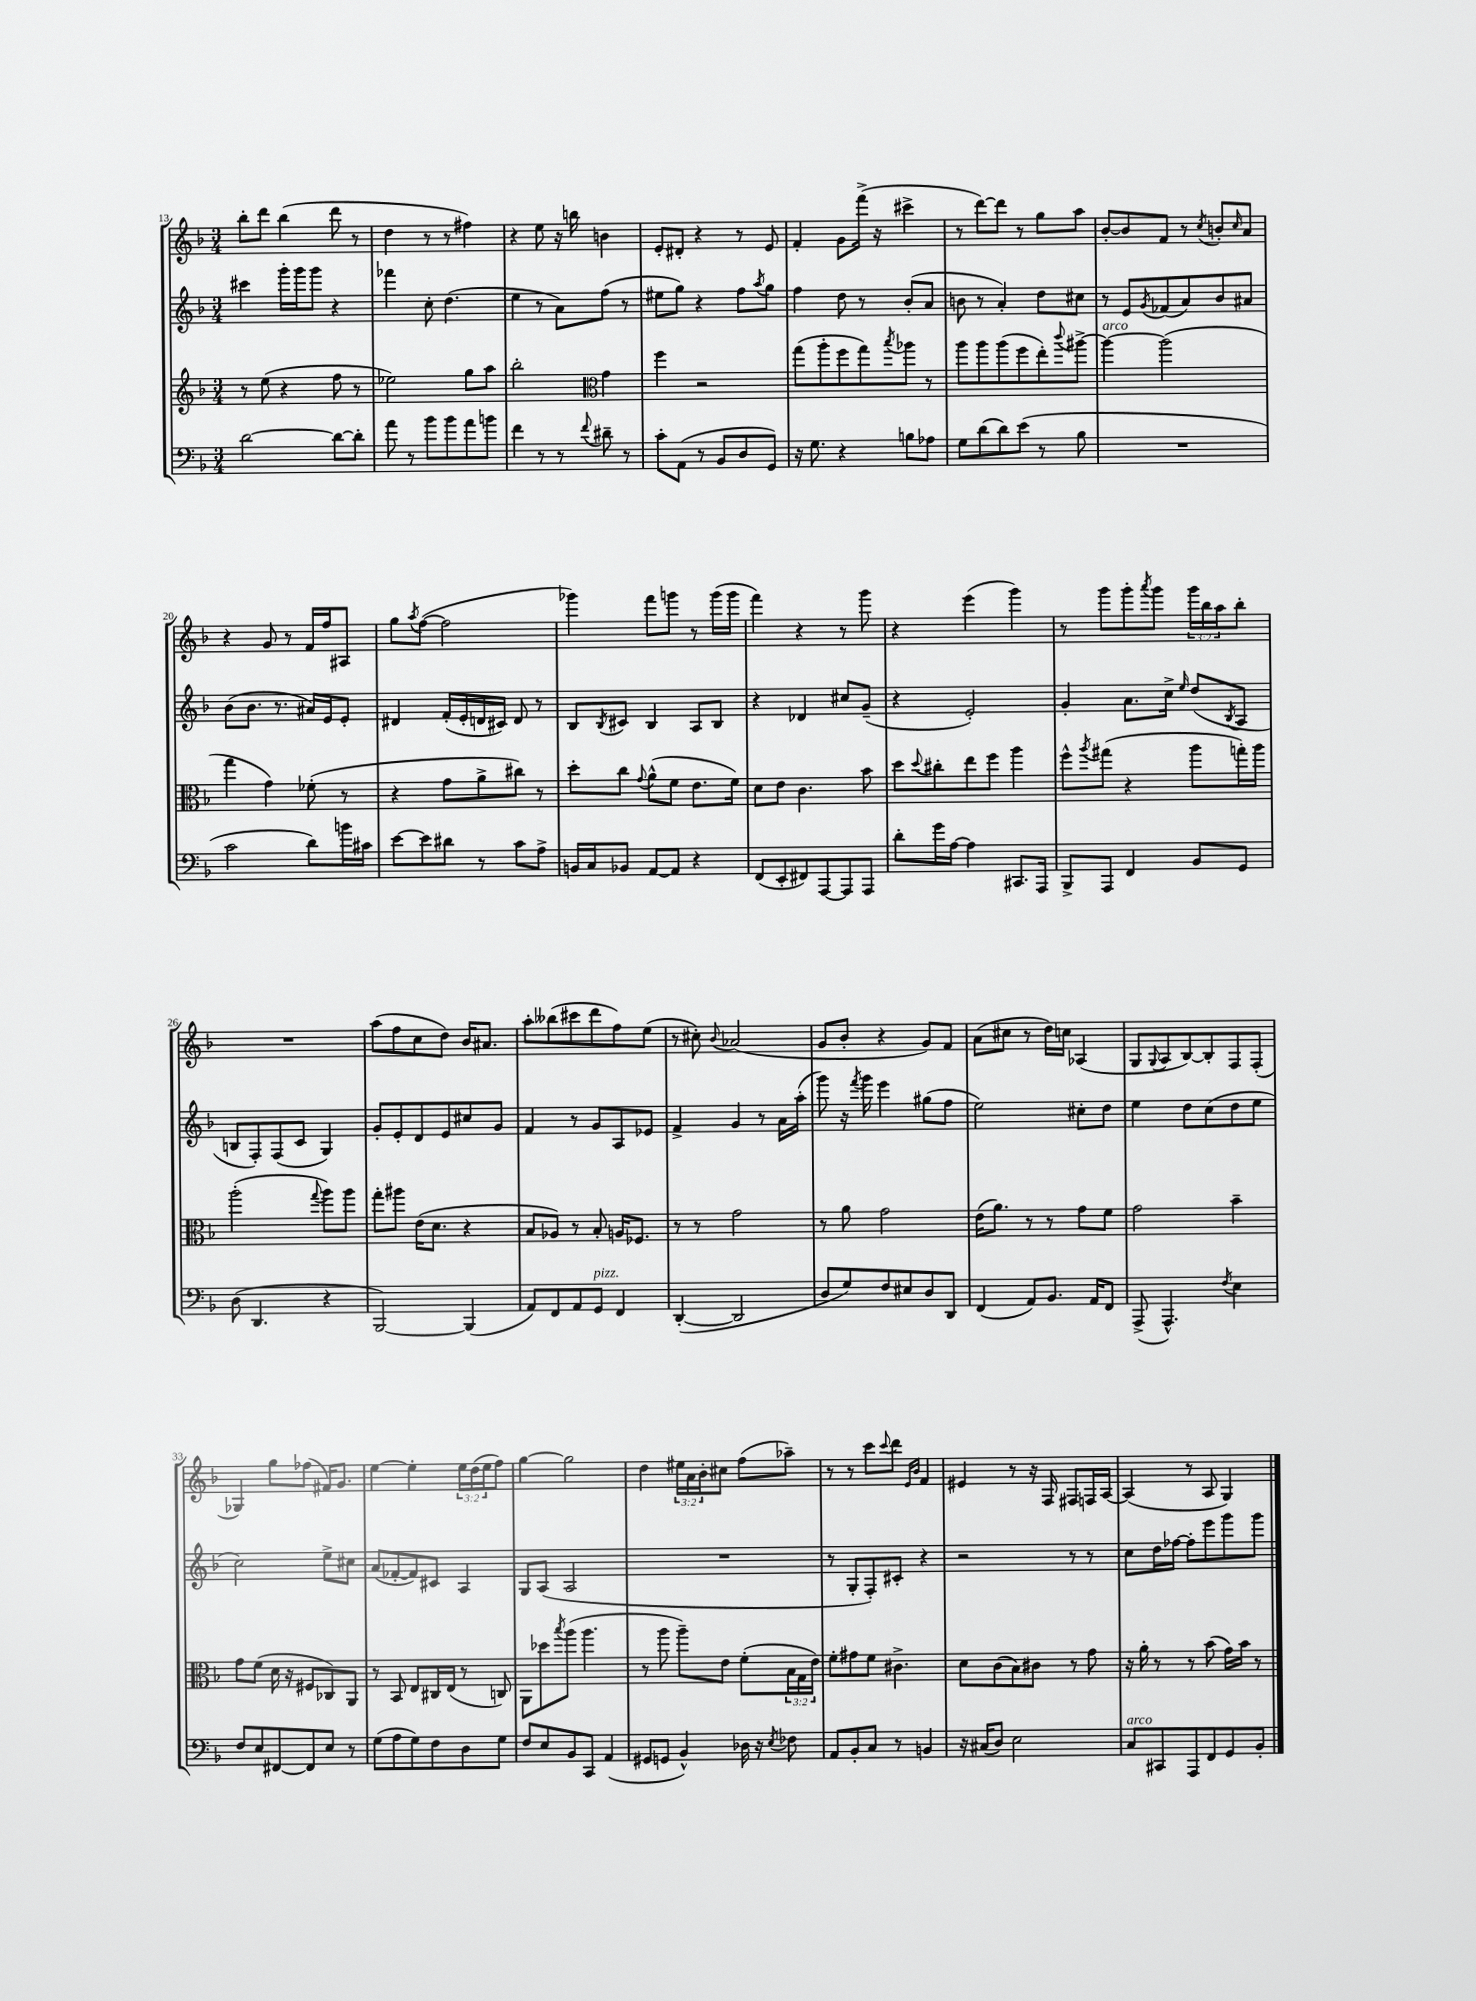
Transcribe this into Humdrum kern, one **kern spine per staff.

**kern	**kern	**kern	**kern
*part4	*part3	*part2	*part1
*staff4	*staff3	*staff2	*staff1
*clefF4	*clefG2	*clefG2	*clefG2
*k[b-]	*k[b-]	*k[b-]	*k[b-]
*M3/4	*M3/4	*M3/4	*M3/4
=13	=13	=13	=13
[2d\	8r	4ccc#X\	8bb-'\L
.	(8ee\	.	8ddd\J
.	4r	16ggg'\LL	(4bb-\
.	.	16ggg\J	.
.	.	8ggg\J	.
8d\L_	8ff\	4r	8ddd\
8d'\J]	8r	.	8r
=14	=14	=14	=14
8a\	2ee-X\)	4fff-X\	4dd\
8r	.	.	.
8b-\L	.	8cc'\	8r
8b-\	.	(4.dd\	8r
8a\	8gg\L	.	4ff#X\)
8bn\J	8aa\J	.	.
=15	=15	=15	=15
4f\	2bb-'\	4ee\	4r
8r	.	8r	8ee\
8r	.	8a\L)	16r
.	.	.	16bbn\
8qqf/	.	.	.
*	*clefC3	*	*
8d#X~\	4g\	(8ff\J	4bn\
8r	.	8r	.
=16	=16	=16	=16
8c'\L	4ff\	8ee#X\L	8e'/L
(8AA\J	.	8gg\J)	8d#X'/J
8r	2r	4r	4r
8BB-/L	.	.	.
8D/	.	8ff\L	8r
.	.	8qaa/	.
8GG/J)	.	8gg\J	8e/
=17	=17	=17	=17
16r	(8gg\L	4ff\	4f'/
8.G\	.	.	.
.	8aa'\	.	.
4r	8ff\	8dd\	8g\L
.	8gg\)	8r	(16fff^\Jk
.	.	.	16r
.	8qbb-/	.	.
8Bn\L	8aa-X\J	(8b-'/L	4ccc#X^\
8A-X\J	8r	8a/J	.
=18	=18	=18	=18
8G\L	8aa\L	8bn\	8r
(8d\	8aa\	8r	[8ddd\L)
8d\)	(8aa\	4a'/)	8ddd\J]
(8e\J	8ff\	.	8r
8r	8ee'\)	8dd\L	8gg\L
.	8qqccc/	.	.
8B-\	[8aa#X^\J	8cc#X\J	8aa\J
=19	=19	=19	=19
!	!LO:TX:a:i:t=arco	!	!
2.r	4aa#\_	8r	[8b-'/L
.	.	8e/L	8b-/]
.	.	8qg/	.
.	(2aa#\]	(8f-X/	8f/J
.	.	8a/)	8r
.	.	.	8qcc/
.	.	8b-/	8bn'/L
.	.	.	16qqcc/
.	.	8a#X/J	8a/J
!!LO:LB:g=z
=20	=20	=20	=20
2c\	4gg\	(8b-\L	4r
.	.	8.b-\J	.
.	4g\)	.	8g/
.	.	8.r	.
.	.	.	8r
8d\L)	(8f-X'\	16a#X/LL)	16f/LL
.	.	16e/J	16ff/J
16bn\L	8r	8e'/J	8A#X/J
16c#X\JJ	.	.	.
=21	=21	=21	=21
[8e\L	4r	4d#X/	8gg\L
.	.	.	8qaa/
8e\]	.	.	([8ff\J
8d#X\J	8g\L	(16f'/LL	2ff\]
.	.	16e'/	.
8r	8a^\	16dn/	.
.	.	16c#X/JJ)	.
8c\L	8cc#X\J)	8d/	.
8A^\J	8r	8r	.
=22	=22	=22	=22
16BBn/LL	8dd'\L	8B-/L	4ggg-X\)
16C/J	.	.	.
.	.	8qB-/	.
8BB-X/J	8cc\J	8c#X/J	.
.	8qqg/	.	.
[8AA/L	(8a^^\L	4B-/	8fff\L
8AA/J]	8f\J	.	8gggn\J
4r	8.e\L	8A/L	8r
.	.	8B-/J	(16ggg\LL
.	16f\Jk)	.	16ggg\JJ
=23	=23	=23	=23
(8FF/L	8d\L	4r	4fff\)
8EE'/	8e\J	.	.
8FF#X/)	4.c\	4d-X/	4r
[8AAA/	.	.	.
8AAA/]	.	8cc#X/L	8r
8AAA/J	8b-\	(8g~/J	8ggg\
=24	=24	=24	=24
8d'\L	8dd\L	4r	4r
.	8qqdd/	.	.
16g\L	8cc#X'\	.	.
[16A\JJ	.	.	.
4A\]	8ee\	2e'/)	(4eee\
.	8ff\J	.	.
8.CC#X/L	4aa\	.	4ggg\)
16AAA/Jk	.	.	.
=25	=25	=25	=25
8BBB-^/L	8ff^^\L	4g'/	8r
.	8qaa/	.	.
8AAA/J	(8gg#X\J	.	8ggg\L
4FF/	4r	8.a\L	8ggg'\
.	.	.	8qaaa/
.	.	.	8ggg\J
.	.	16cc^\Jk	.
.	.	16qqee/	.
8BB-/L	8aa\L	(8dd/L	24ggg\LL
.	.	.	24bb-\
.	.	.	24aa\J
.	.	8qB-/	.
8GG/J	16ggn'\L)	8A/J	8bb-'\J
.	16aa\JJ	.	.
!!LO:LB:g=z
=26	=26	=26	=26
(8D\	(2aa'\	8Bn/L	2.r
4.DD/	.	8F'/)	.
.	.	(8F/	.
.	.	8c/J	.
.	8qqgg/	.	.
4r	8aa\L)	4G/)	.
.	8aa\J	.	.
=27	=27	=27	=27
[2BBB-/)	8gg'\L	8g'/L	(8aa\L
.	8aa#X\J	8e'/	8ff\
.	(16e\KL	8d/	8cc\
.	8.d\J	.	.
.	.	8e/	8dd\J)
(4BBB-/]	4r	8cc#X/	16b-/KL
.	.	.	8.a#X/J
.	.	8g/J	.
=28	=28	=28	=28
8AA/L)	8B-/L	4f/	8aa'\L
8FF/	8A-X/J)	.	(8bb--X\
8AA/	8r	8r	8ccc#X\
!LO:TX:a:i:t=pizz.	!	!	!
8GG/J	8B-'/	8g/L	8ddd\
4FF/	16An/KL	8A/	8ff\)
.	8.F-X/J	.	.
.	.	8e-X/J	(8ee\J
=29	=29	=29	=29
([4DD'/	8r	4f^/	8r
.	8r	.	8cc#X'\)
.	.	.	8qqb-/
2DD/]	2g\	4g/	(2a-X/
.	.	8r	.
.	.	16a\LL	.
.	.	(16aa'\JJ	.
=30	=30	=30	=30
8D/L	8r	8ggg\)	8g/L
8G/)	8a\	16r	8b-'/J
.	.	8qfff/	.
.	.	16ggg\	.
8F/	2g\	4eee\	4r
8E#X/	.	.	.
8D/	.	(8gg#X\L	8g/L)
8DD/J	.	8ff\J	8f/J
=31	=31	=31	=31
(4FF/	(16e\KL	2ee\)	(8a\L
.	8.a\J)	.	.
.	.	.	8cc#X\J
8AA/L)	8r	.	8r
8.BB-/J	8r	.	16dd\LL)
.	.	.	16ccn\JJ
.	8g\L	8cc#X'\L	(4A-X/
16AA/KL	.	.	.
8FF/J	8f\J	8dd\J	.
=32	=32	=32	=32
(8AAA^/	2g\	4ee\	8G/L
.	.	.	8qqG/
4.AAA^^/)	.	.	8A/
.	.	8dd\L	[8B-/)
.	.	(8cc\	8B-'/]
8qF/	.	.	.
4E\	4b-~\	8dd\	8F/
.	.	8ee\J	(8F'/J
!!LO:LB:g=z
=33	=33	=33	=33
8F/L	8g\L	2cc\)	4G-X/)
8E/	(8f\J	.	.
[8FF#X/	16d\	.	8gg\L
.	16r	.	.
8FF#/]	8F#X/L	.	(8ff-X\J
8E/J	8C-X/)	8ee^\L	16f#X/KL)
.	.	.	8.g/J
8r	8AA/J	8cc#X\J	.
=34	=34	=34	=34
(8G\L	8r	(8a/L	[4ee\
8A\	8BB-/	[8f-X'/	.
8G\)	8E/L	8f-/])	4ee'\]
8F\	16C#X/L	8c#X/J	.
.	(16E/JJ	.	.
8D\	8r	4A/	24ee\LL
.	.	.	(24dd\
.	.	.	24ee\J
8G\J	8Cn/)	.	8ff\J)
=35	=35	=35	=35
8F/L	8AA\L	8G/L	[4gg\
8E/	8dd-X\	(8A/J	.
.	8qbb-/	.	.
8BB-/	(8aa\J	2A/	2gg\]
8CC/J	4.aa\	.	.
(4AA/	.	.	.
=36	=36	=36	=36
8GG#X/L	8r	2.r	4dd\
8GGn/J	8aa\	.	.
4BB-^^/)	8aa~\L)	.	24ee#X\LL
.	.	.	24a\
.	.	.	24b-'\J
.	8e\J	.	8cc#X\J
16D-X\	(8f'\L	.	(8ff\L
16r	.	.	.
8qE/	.	.	.
8F-X\	24B-\L	.	8aa-X~\J)
.	24G\	.	.
.	24e\JJ)	.	.
=37	=37	=37	=37
8AA/L	8f'\L	8r	8r
8BB-'/	8g#X\	8G'/L	8r
8C/J	8f\J	8F'/)	8ccc\L
.	.	.	8qqccc/
8r	4.c#X^\	8c#X'/J	8ddd\J
.	.	.	16qqe/LL
.	.	.	16qqb-/JJ
4BBn/	.	4r	4f/
=38	=38	=38	=38
16r	8d\L	2r	4e#X/
(16C#X/KL	.	.	.
8D/J)	(8c\	.	.
2E\	8B-\)	.	8r
.	8c#X\J	.	16r
.	.	.	16F/
.	8r	8r	8F#X/L
.	8g\	8r	16Fn/L
.	.	.	[16A/JJ
=39	=39	=39	=39
!LO:TX:a:i:t=arco	!	!	!
8C/L	16r	8cc\L	(4A/]
.	16a'\	.	.
8CC#X/	8r	16dd\L	.
.	.	[16ff-X\JJ	.
8AAA/	8r	8ff-'\L]	8r
8FF/	(8b-\	8eee\	8A/
8GG/	16g\LL)	8ggg\	4G/)
.	16b-\JJ	.	.
8BB-'/J	8r	8ggg\J	.
==	==	==	==
*-	*-	*-	*-
